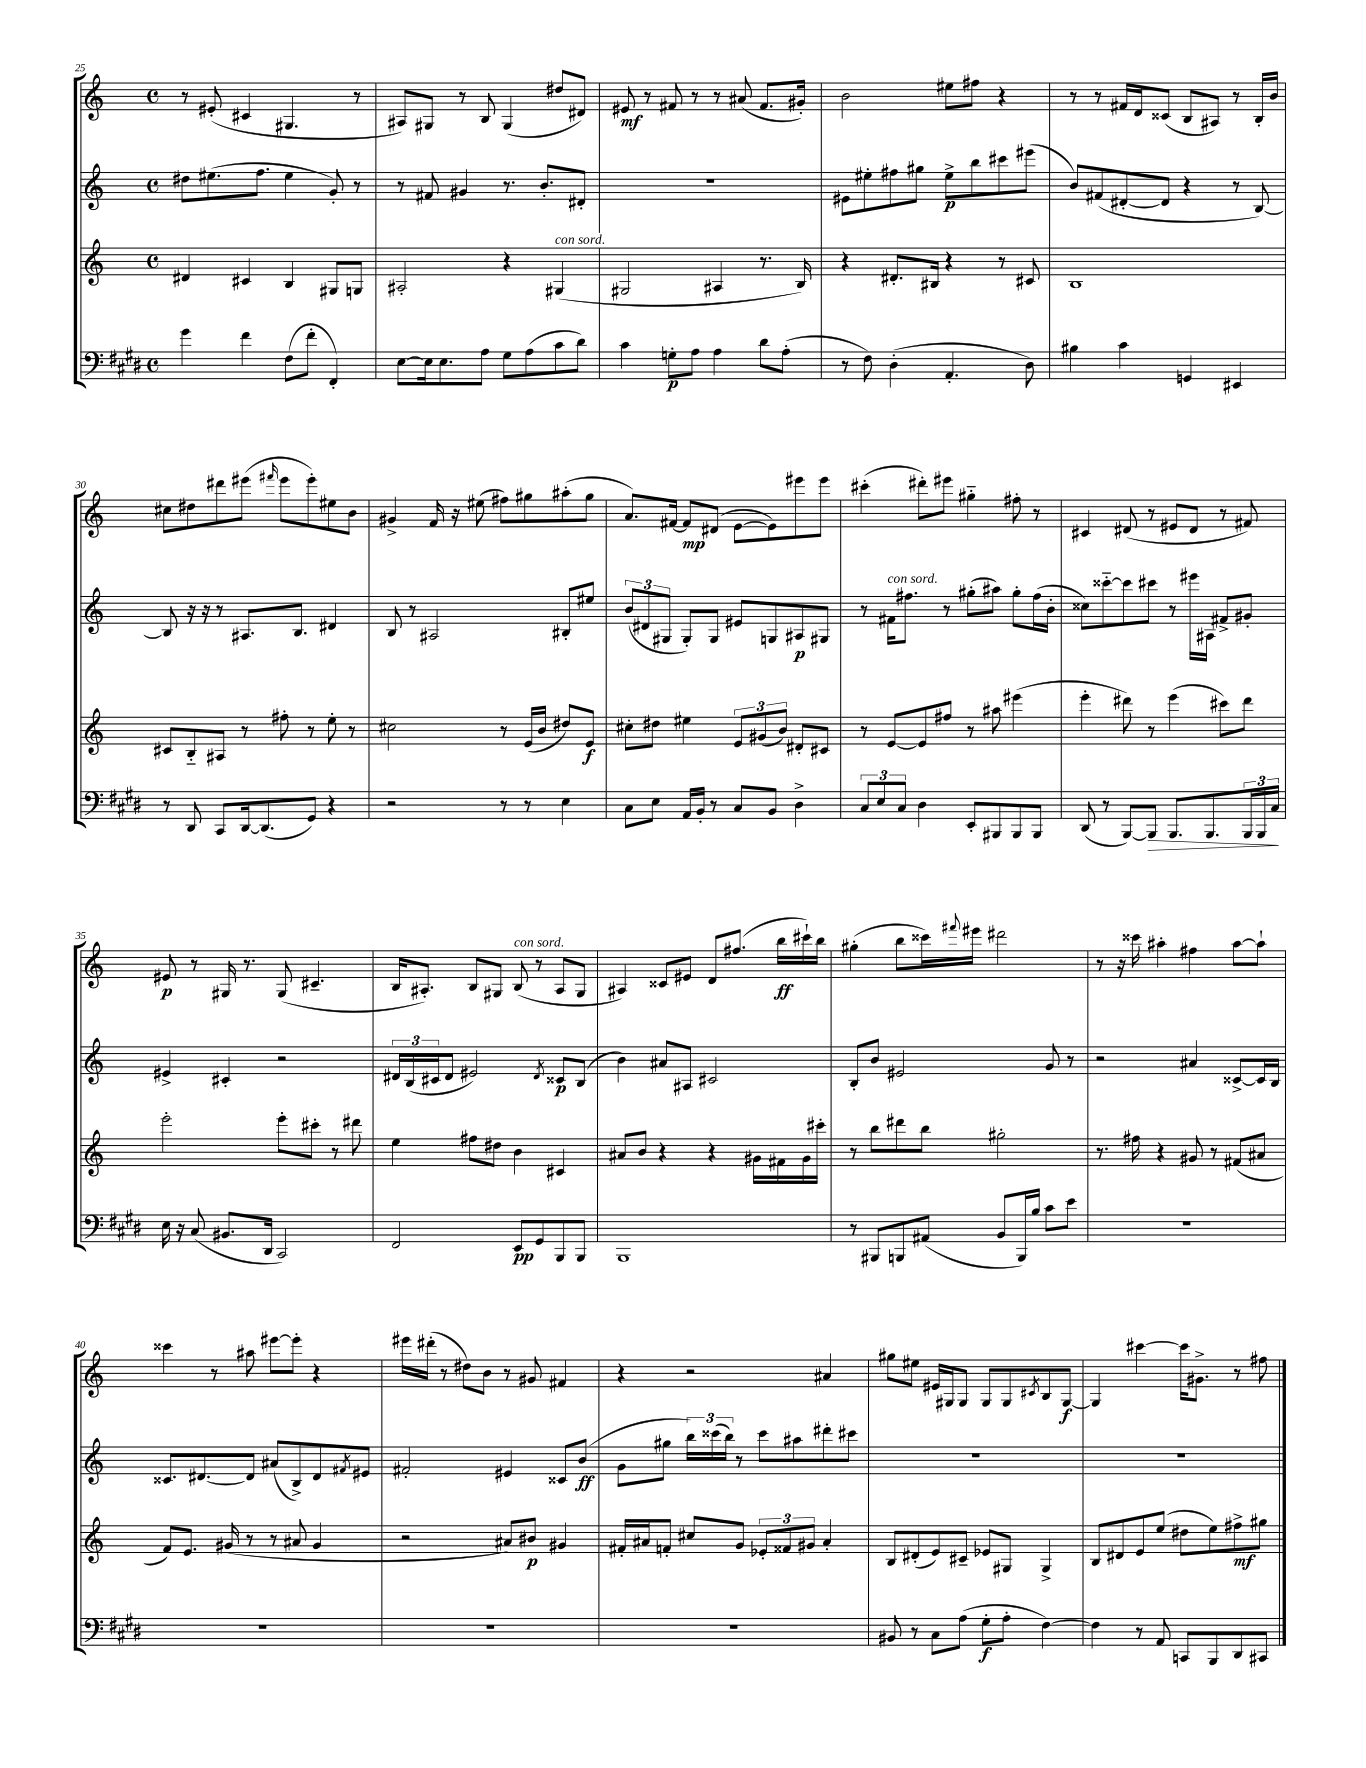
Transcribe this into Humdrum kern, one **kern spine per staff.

**kern	**kern	**kern	**kern
*staff4	*staff3	*staff2	*staff1
*clefF4	*clefG2	*clefG2	*clefG2
*k[f#c#g#d#]	*k[]	*k[]	*k[]
*M4/4	*M4/4	*M4/4	*M4/4
*met(c)	*met(c)	*met(c)	*met(c)
4g#\	4d#/	8dd#\L	8r
.	.	(8.ee#\	(8e#'/
4f#\	4c#/	.	4c#/
.	.	8.ff\J	.
(8F#\L	4B/	4ee#\	4.G#/
8f#'\J	.	.	.
4FF#'/)	8G#/L	8g'/)	.
.	8G/J	8r	8r
=	=	=	=
[8E\L	2A#'/	8r	8A#/L)
16E\]k	.	8f#/	8G#/J
8.E\	.	.	.
.	.	4g#/	8r
8A\J	.	.	8B/
8G#\L	4r	8.r	(4G#/
(8A\	.	.	.
.	.	8.b'/L	.
8c#\	(4G#/	.	8dd#/L
8d#\J)	.	8d#'/J	8d#/J)
=	=	=	=
4c#\	2G#/	1r	8e#/
.	.	.	8r
8G'\L	.	.	8f#/
8A\J	.	.	8r
4A\	4A#/	.	8r
.	.	.	(8a#/
8d#\L	8.r	.	8.f#/L
(8A'\J	.	.	.
.	16B/)	.	16g#'/Jk)
=	=	=	=
8r	4r	8e#\L	2b\
8F#\)	.	8ee#'\	.
(4D#'\	8.d#'/L	8ff#\	.
.	.	8gg#\J	.
.	16B#/Jk	.	.
4.AA'/	4r	8ee#^\L	8ee#\L
.	.	8bb\	8ff#\J
.	8r	8ccc#\	4r
8D#\)	8c#/	(8eee#\J	.
=	=	=	=
4B#\	1B	8b/L)	8r
.	.	(8f#/	8r
4c#\	.	[8d#'/	16f#/LL
.	.	.	16d/J
.	.	8d#/]J	(8c##/J
4GG/	.	4r	8B/L
.	.	.	8A#/J)
4EE#/	.	8r	8r
.	.	[8B/)	16B'/LL
.	.	.	16b/JJ
=	=	=	=
8r	8c#/L	8B/]	8cc#\L
8DD#/	8B'~/	16r	8dd#\
.	.	16r	.
8CC#/L	8A#/J	8r	8ddd#\
[16DD#/k	8r	8.A#/L	(8eee#\J
(8.DD#/]	.	.	.
.	.	.	16qqfff#/
.	8ff#'\	.	8eee#\L
.	.	8.B/J	.
8GG#/J)	8r	.	8eee#'\)
4r	8ee'\	4d#/	8ee#\
.	8r	.	8b\J
=	=	=	=
2r	2cc#\	8B/	4g#^/
.	.	8r	.
.	.	2A#/	16f/
.	.	.	16r
.	.	.	(8ee#\
8r	8r	.	8ff#\L)
8r	(16e/LL	.	8gg#\
.	16b/JJ	.	.
4E\	8dd#/L)	8B#'/L	(8aa#'\
.	8e/J	8ee#/J	8gg#\J
=	=	=	=
8C#\L	8cc#'\L	(12b/L	8.a/L)
.	.	12d#/	.
8E\J	8dd#\J	.	.
.	.	12G#/J	.
.	.	.	[16f#/Jk
16AA/LL	4ee#\	8G#'/L)	8f#/]L
16BB'/JJ	.	.	.
8r	.	8G#/J	(8d#/J
8C#/L	12e/L	8e#/L	[8e\L
.	(12g#/	.	.
8BB/J	.	8G/	8e\])
.	12b/J)	.	.
4D#^\	8d#'/L	8A#/	8eee#\
.	8c#/J	8G#/J	8eee#\J
=	=	=	=
12C#/L	8r	8r	(4ccc#'\
12E/	.	.	.
.	[8e/L	16f#\LK	.
12C#/J	.	.	.
.	.	8.ff#\J	.
4D#\	8e/]	.	8ddd#'\L)
.	8ff#/J	8r	8eee#\J
8EE'/L	8r	(8gg#'\L	4gg#'~\
8BBB#/	8aa#\	8aa#\J)	.
8BBB#/	(4eee#\	8gg#'\L	8ff#'\
8BBB#/J	.	(16ff#\L	8r
.	.	16b'\JJ	.
=	=	=	=
(8DD#/	4eee'\	8cc##\L)	4c#/
8r	.	[8ccc##'~\	.
[8BBB/L)	8ddd#\)	8ccc##\]	(8d#/
8BBB/]J	8r	8ccc#\J	8r
8.BBB/L	(4eee\	8r	8e#/L
.	.	16eee#\LL	8d#/J
8.BBB/	.	16A#\JJ	.
.	8ccc#\L)	8f#^/L	8r
24BBB/L	8ddd#\J	8g#'/J	8f#/)
24BBB/	.	.	.
24C#/JJ	.	.	.
=	=	=	=
16E\	2eee'\	4e#^/	8e#/
16r	.	.	.
(8C#/	.	.	8r
8.BB#/L	.	4c#'/	16G#/
.	.	.	8.r
16DD#/Jk	.	.	.
2CC#/)	8eee'\L	2r	(8G#/
.	8ccc#'\J	.	4.c#~/
.	8r	.	.
.	8ddd#\	.	.
=	=	=	=
2FF#/	4ee\	24d#/LL	16B/LK
.	.	(24B/	.
.	.	.	8.A#'/J)
.	.	24c#/J	.
.	.	8d#/J	.
.	8ff#\L	2e#/)	8B/L
.	8dd#\J	.	8G#/J
8EE/L	4b\	.	(8B/
8GG#/	.	.	8r
.	.	8qd#/	.
8BBB/	4c#/	8c##/L	8A#/L
8BBB/J	.	(8B/J	8G#/J
=	=	=	=
1BBB	8a#/L	4b\)	4A#/)
.	8b/J	.	.
.	4r	8a#/L	8c##/L
.	.	8A#/J	8e#/J
.	4r	2c#/	8d/L
.	.	.	(8.ff#/J
.	16g#\LL	.	.
.	16f#\	.	16bb\LL
.	16g#\	.	16ccc#`\)
.	16ccc#'\JJ	.	16bb\JJ
=	=	=	=
8r	8r	8B'/L	(4gg#'\
8BBB#/L	8bb\L	8b/J	.
8BBB/	8ddd#\	2e#/	8bb\L
(8AA#/J	8bb\J	.	16ccc##\L)
.	.	.	8qqfff#/
.	.	.	16eee#\JJ
8BB/L	2gg#'\	.	2ddd#\
16BBB/L)	.	.	.
16B/JJ	.	.	.
8c#\L	.	8g/	.
8e\J	.	8r	.
=	=	=	=
1r	8.r	2r	8r
.	.	.	16r
.	16ff#\	.	16ccc##\
.	4r	.	4aa#'\
.	8g#/	4a#/	4ff#\
.	8r	.	.
.	(8f#/L	[8c##^/L	[8aa#\L
.	8a#/J	16c##/]L	8aa#`\]J
.	.	16B/JJ	.
=	=	=	=
1r	8f/L)	8.c##/L	4ccc##\
.	8.e/J	.	.
.	.	[8.d#/	.
.	.	.	8r
.	(16g#/	.	.
.	8r	8d#/]J	8aa#\
.	8r	(8a#/L	[8eee#\L
.	8a#/	8B^/)	8eee#'\]J
.	4g#/	8d#/	4r
.	.	8qf#/	.
.	.	8e#/J	.
=	=	=	=
1r	2r	2f#'/	16eee#\LL
.	.	.	(16ddd#'\JJ
.	.	.	8r
.	.	.	8dd#\L)
.	.	.	8b\J
.	8a#/L)	4e#/	8r
.	8b#/J	.	8g#/
.	4g#/	8c##/L	4f#/
.	.	(8b/J	.
=	=	=	=
1r	16f#'/LL	8g\L	4r
.	16a#/J	.	.
.	8f'/J	8gg#\J	.
.	8cc#/L	24bb\LL)	2r
.	.	(24ccc##\	.
.	.	24bb\JJ)	.
.	8g/J	8r	.
.	12e-'/L	8ccc##\L	.
.	12f##/	.	.
.	.	8aa#\	.
.	12g#/J	.	.
.	4a#'/	8ddd#'\	4a#/
.	.	8ccc#\J	.
=	=	=	=
8BB#/	8B/L	1r	8gg#\L
8r	(8d#'/	.	8ee#\J
8C#\L	8e/)	.	16e#/LL
.	.	.	16G#/J
(8A\J	8c#~/J	.	8G#/J
8G#'\L	8e-/L	.	8G#/L
8A'\J	8G#/J	.	8G#/
.	.	.	8qc#/
[4F#\)	4G#^/	.	8B/
.	.	.	[8G#/J
=	=	=	=
4F#\]	8B/L	1r	4G#/]
.	8d#/	.	.
8r	8e/	.	[4ccc#\
8AA/	(8ee/J	.	.
8CC/L	8dd#\L	.	16ccc#\]LK
.	.	.	8.g#^\J
8BBB/	8ee\)	.	.
8DD#/	8ff#^\	.	8r
8CC#/J	8gg#\J	.	8ff#\
==	==	==	==
*-	*-	*-	*-
